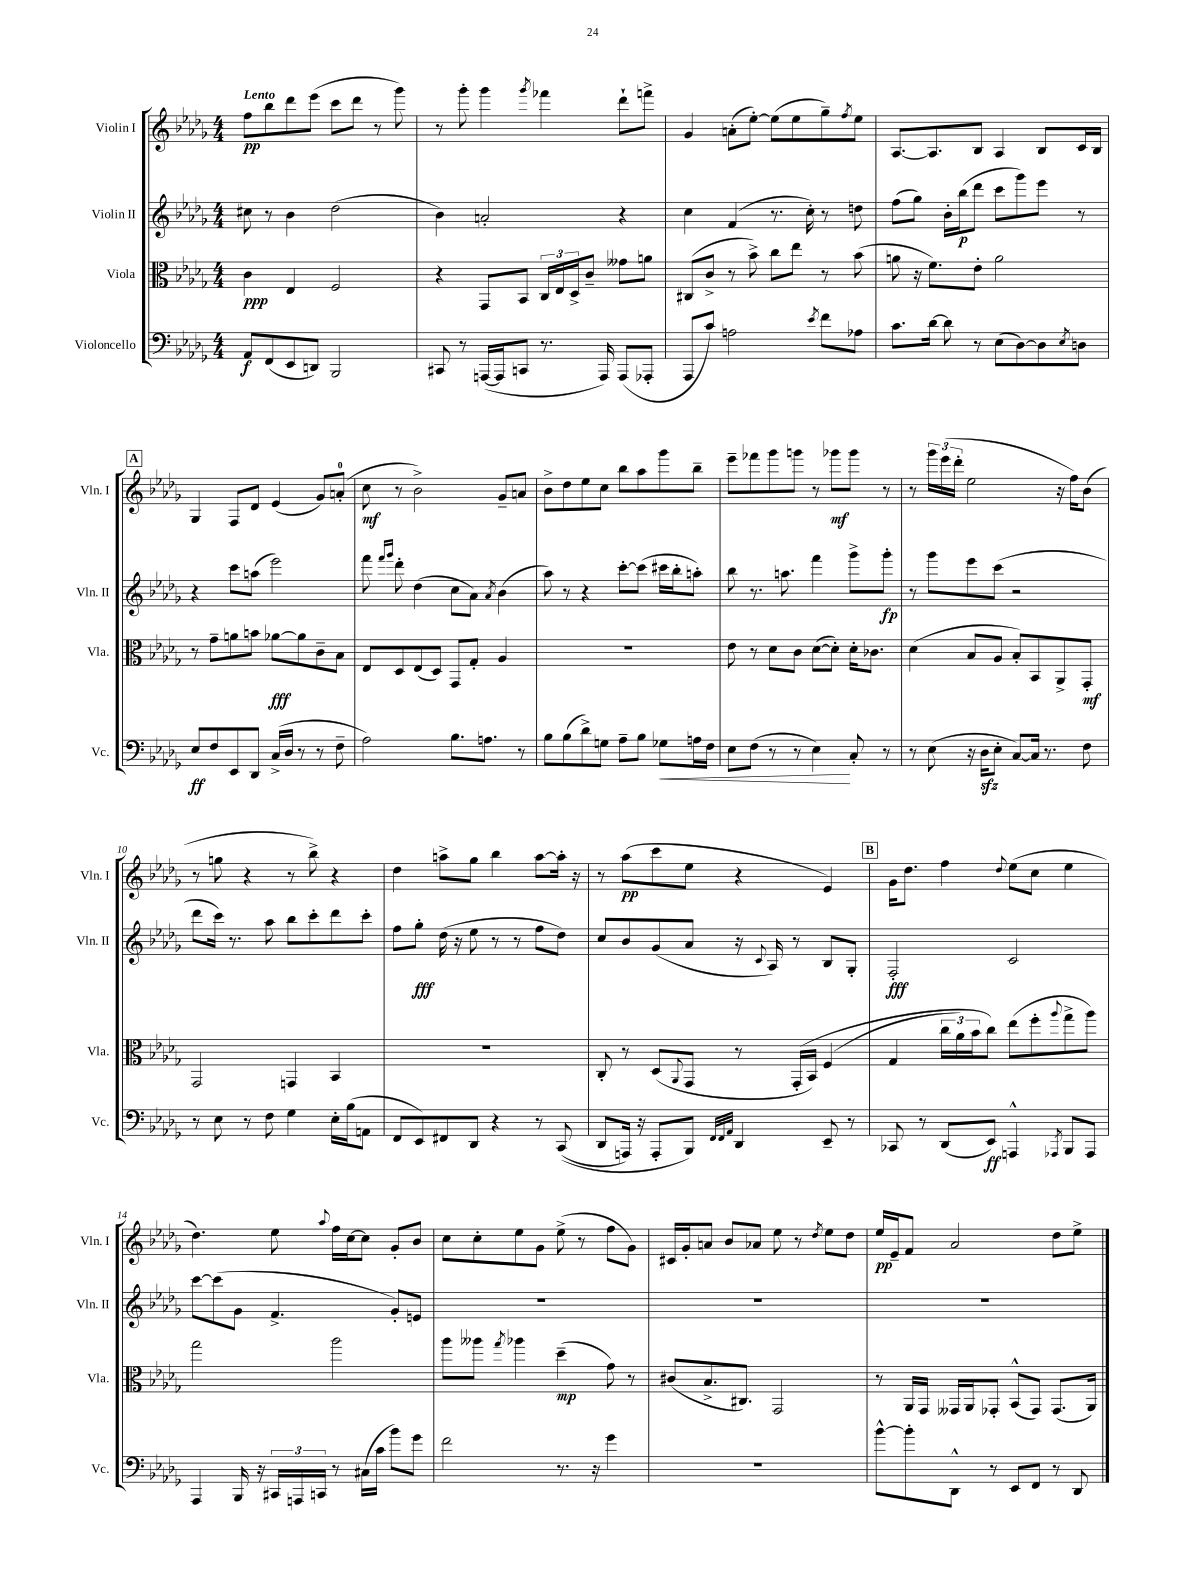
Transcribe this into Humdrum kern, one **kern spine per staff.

**kern	**kern	**kern	**kern
*staff4	*staff3	*staff2	*staff1
*clefF4	*clefC3	*clefG2	*clefG2
*k[b-e-a-d-g-]	*k[b-e-a-d-g-]	*k[b-e-a-d-g-]	*k[b-e-a-d-g-]
*M4/4	*M4/4	*M4/4	*M4/4
8AA-	4c	8cc#	8ff
(8FF	.	8r	8bb-
8EE-	4E-	4b-	8ddd-
8DD)	.	.	(8eee-
2BBB-	2F	(2dd-	8ccc
.	.	.	8ddd-
.	.	.	8r
.	.	.	8ggg-)
=	=	=	=
8CC#	4r	4b-)	8r
8r	.	.	8ggg-'
([16AAA	8GG-	2a'	4ggg-
16AAA]	.	.	.
8CC	8BB-	.	.
.	.	.	8qggg-
8.r	24C	.	4fff-
.	24E-	.	.
.	24D-^	.	.
.	8c~	.	.
16AAA)	.	.	.
(8AAA	8g--	4r	8ddd-`
8AAA-'	8a	.	8fff^
=	=	=	=
8AAA-	(8C#	4cc	4g-
8c)	8c^	.	.
2A	8r	(4f	(8a'
.	8b-^)	.	[8ee-')
.	8cc	8.r	(8ee-]
.	8ee-	.	8ee-
.	.	16cc')	.
8qe-	.	.	.
8f	8r	8r	8gg-~)
.	.	.	8qff
8A-	(8b-	8dd	8ee-
=	=	=	=
8.c	8a	(8ff	[8.A-
.	16r	8gg-)	.
[16d-	8.f)	.	8.A-]
8d-]	.	16b-'	.
.	.	(16bb-	.
8r	8e-'	8ddd-	8B-
(8E-	2a	8ccc	4A-
[8D-)	.	8ggg-)	.
8D-]	.	8eee-	8B-
8qE-	.	.	.
8D	.	8r	16c
.	.	.	16B-
=	=	=	=
8E-	8r	4r	4G-
8F	8g-~	.	.
8EE-	8a	8ccc	8F
8DD-	8b	(8aa	8d-
(16C^	[8a-	2eee-)	(4e-
16D-	.	.	.
8r	8a-]	.	.
8r	8c~	.	8g-)
8F~	8B-	.	(8a'
=	=	=	=
2A-)	8E-	8fff	8cc
.	.	16qqfff	.
.	.	16qqggg-	.
.	8D-	8ddd-'	8r
.	(8E-	(4dd-	2b-^)
.	8D-)	.	.
8.B-	8GG-	8cc	.
.	8G-'	8a-)	.
8.A	.	.	.
.	.	8qa-	.
.	4A-	(4b-	8g-~
8r	.	.	8a
=	=	=	=
8B-	1r	8aa-)	8b-^
(8B-	.	8r	8dd-
8d-^)	.	4r	8ee-
8G	.	.	8cc
8A-~	.	[8ccc'	8bb-
8B-	.	(8ccc]	8aa-
8G-	.	16ccc#	8ggg-
.	.	16bb-'	.
16A	.	8aa')	8bb-~
16F	.	.	.
=	=	=	=
8E-	8e-	8bb-	8eee-~
(8F	8r	8.r	8fff-
8r	8d-	.	8ggg-
.	.	8.aa	.
8r	8c	.	8ggg
4E-)	([8d-	4fff	8r
.	8d-'])	.	8ggg-
8C'	16d-'	8ggg-^	8ggg-
.	8.c-	.	.
8r	.	8ggg-'	8r
=	=	=	=
8r	(4d-	8r	8r
(8E-	.	8ggg-	24ggg-
.	.	.	(24eee-
.	.	.	24ddd-'
16r	8B-	8eee-	2ee-
16D-	.	.	.
8E-'	8A-	(8ccc	.
[8C)	8B-')	2r	.
16C]	8BB-	.	.
8.r	.	.	.
.	8AA-^	.	16r
.	.	.	16ff)
8F	8GG-'	.	(8b-
=	=	=	=
8r	2GG-	8ddd-	8r
8E-	.	16ccc)	8gg
.	.	8.r	.
8r	.	.	4r
8F	.	8aa-	.
4G-	4GG	8bb-	8r
.	.	8ccc'	8bb-^)
16E-'	4BB-	8ddd-	4r
(16B-	.	.	.
8AA	.	8ccc'	.
=	=	=	=
8FF	1r	8ff	4dd-
8EE-)	.	8gg-'	.
8FF#	.	(16dd-	8aa^
.	.	16r	.
8DD-	.	8ee-	8gg-
4r	.	8r	4bb-
.	.	8r	.
8r	.	8ff	[8aa
&((8CC	.	8dd-)	16aa']
.	.	.	16r
=	=	=	=
8DD-	8C'	8cc	8r
16AAA)	8r	8b-	(8aa-
16r	.	.	.
8AAA'	(8D-	(8g-	8ccc
.	8qqAA-	.	.
8BBB-&)	8GG-	8a-	8ee-
32qqFF	.	.	.
32qqFF	.	.	.
32qqAA-	.	.	.
4DD-	8r	16r	4r
.	.	8qqc	.
.	.	16A-)	.
.	&(16GG-'	8r	.
.	16BB-)	.	.
8EE-~	(4F	8B-	4e-)
8r	.	8G-'	.
=	=	=	=
8CC-	4G-	2F'	16g-
.	.	.	8.dd-
8r	.	.	.
(8DD-	24cc	.	4ff
.	24a-)	.	.
.	24b-	.	.
8EE-)	8cc&)	.	.
.	.	.	8qqdd-
4AAA^^	(8ee-	2c	(8ee-
.	8ff'	.	8cc
8qAAA-	8qqaa-	.	.
8BBB-	8gg-^	.	4ee-
8AAA-	8aa-)	.	.
=	=	=	=
4AAA-	2gg-	[8ccc	4.dd-)
.	.	(8ccc]	.
16BBB-	.	8g-	.
16r	.	.	.
24CC#	.	4.f^	8ee-
24AAA	.	.	.
24CC	.	.	.
.	.	.	8qqaa-
8r	2aa-	.	16ff
.	.	.	[16cc
(16C#	.	.	8cc]
16c	.	.	.
8b-)	.	8g-')	8g-'
8g-	.	8e	8b-
=	=	=	=
2f	8aa-	1r	8cc
.	8aa--	.	8cc'
.	8qgg-	.	.
.	4aa-	.	8ee-
.	.	.	8g-
8.r	(4dd-~	.	(8ee-^
.	.	.	8r
16r	.	.	.
4g-	8g-)	.	8ff
.	8r	.	8g-)
=	=	=	=
1r	(8c#	1r	16c#
.	.	.	16g-'
.	8.B-^	.	8a
.	.	.	8b-
.	8.C#)	.	.
.	.	.	8a-
.	2GG-	.	8ee-
.	.	.	8r
.	.	.	8qdd-
.	.	.	8ee-
.	.	.	8dd-
=	=	=	=
[8b-^^	8r	1r	16ee-
.	.	.	16e-~
8b-']	16AA-	.	8f
.	16GG-	.	.
8DD-^^	16GG--	.	2a-
.	16AA-	.	.
8r	8GG-'	.	.
8EE-	(8BB-^^	.	.
8FF	8GG-)	.	.
8r	(8.GG-	.	8dd-
8DD-	.	.	8ee-^
.	16AA-)	.	.
==	==	==	==
*-	*-	*-	*-
